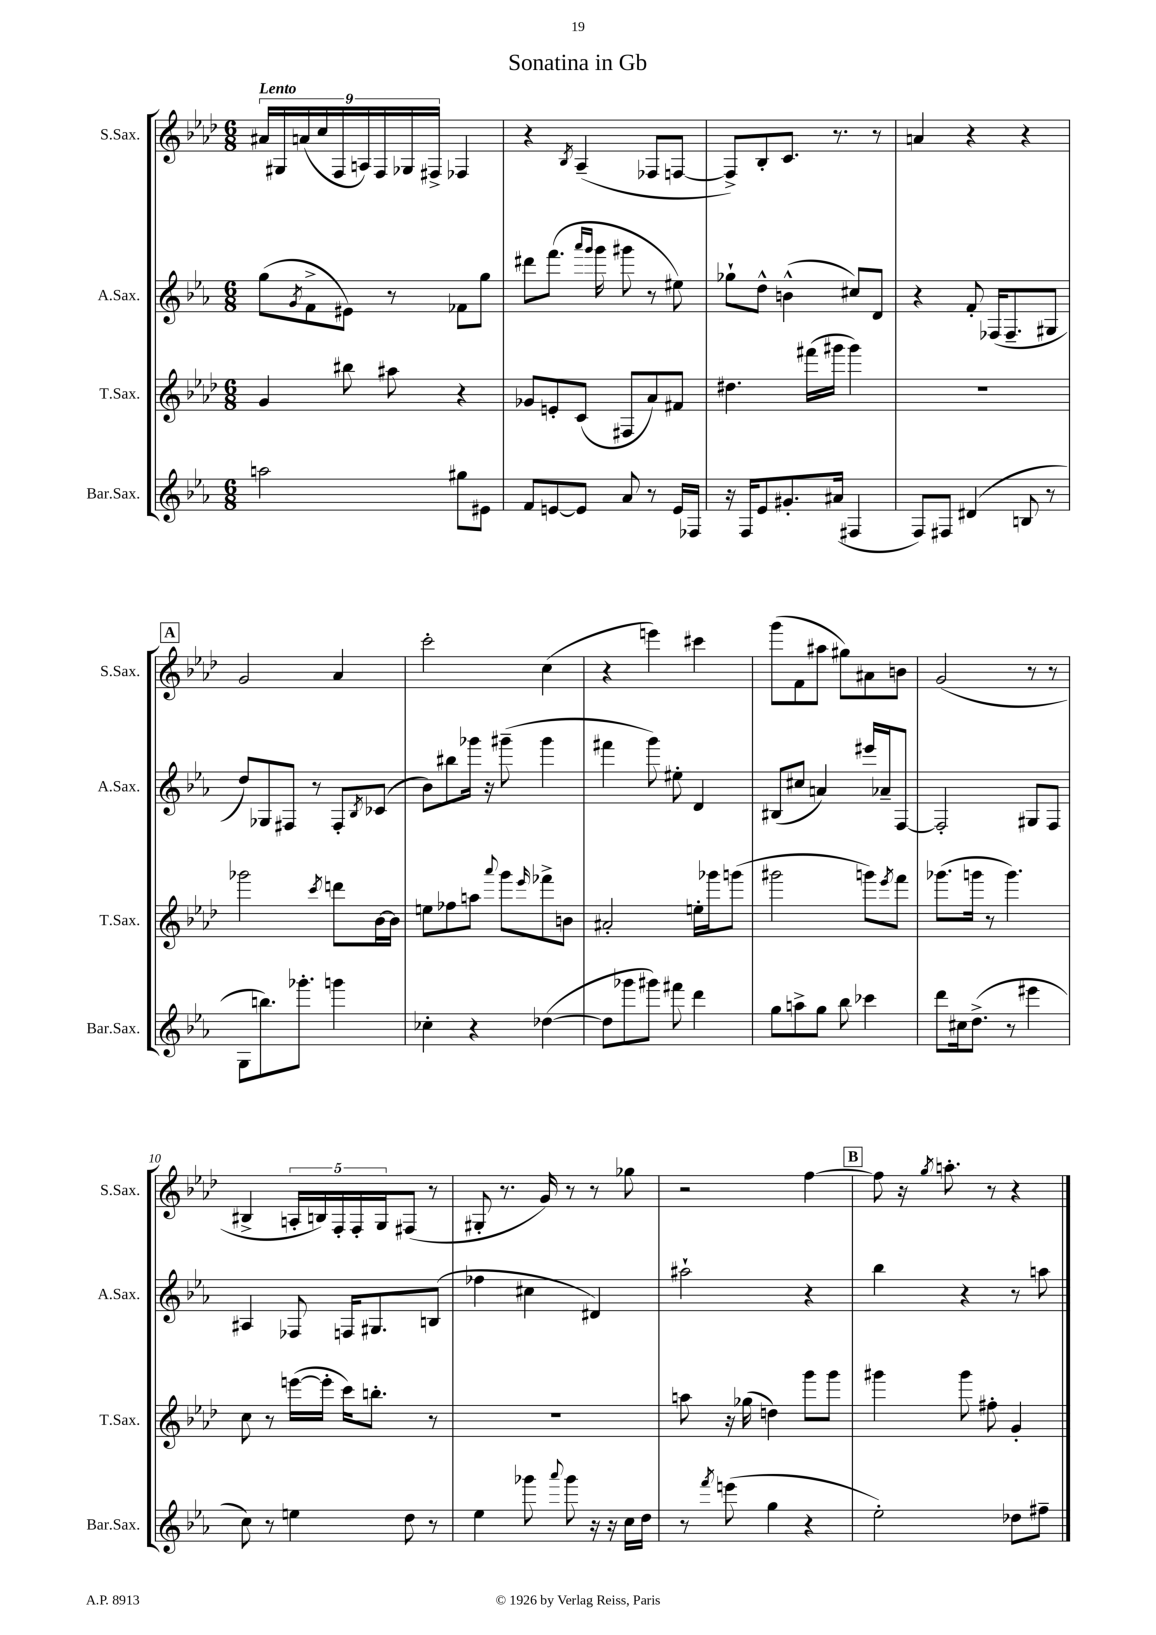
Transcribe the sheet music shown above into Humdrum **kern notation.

**kern	**kern	**kern	**kern
*staff4	*staff3	*staff2	*staff1
*clefG2	*clefG2	*clefG2	*clefG2
*k[b-e-a-]	*k[b-e-a-d-]	*k[b-e-a-]	*k[b-e-a-d-]
*M6/8	*M6/8	*M6/8	*M6/8
2aa\	4g/	(8gg\L	18a#/LL
.	.	.	18G#/
.	.	.	(18a/
.	.	8qg/	.
.	.	8f^\	.
.	.	.	18cc/
.	.	.	18F/
.	8bb#\	8e#\J)	.
.	.	.	18A/)
.	.	.	18F/
.	8aa#\	8r	.
.	.	.	18G-/
.	.	.	18F#^/JJ
8gg#\L	4r	8f-\L	4F-/
8e#\J	.	8gg\J	.
=	=	=	=
8f/L	8g-/L	8ddd#\L	4r
[8e/	8e'/	(8.fff\J	.
.	.	.	8qB-/
8e/]J	(8c/J	.	(4A-~/
.	.	16qqaaa-/LL	.
.	.	16qqggg/JJ	.
.	.	16ggg\	.
8a-/	8F#/L	8ggg#\	.
8r	8a-/)	8r	8F-/L
16e/LL	8f#/J	8ee#\)	[8F/J
16F-/JJ	.	.	.
=	=	=	=
16r	4.dd#\	8gg-`\L	8F^/]L)
16F/LK	.	.	.
8e-/	.	8dd^^\J	8B-'/
8.g#'/	.	(4b^^\	8.c/J
.	(16fff#\LL	.	.
(16a#/Jk	16ggg#\JJ	.	8.r
4F#/	4ggg#\)	8cc#/L)	.
.	.	8d/J	8r
=	=	=	=
8F/L)	2.r	4r	4a/
8F#/J	.	.	.
(4d#/	.	8f'/	4r
.	.	(16F-/LK	.
.	.	8.F-~/	.
8B/	.	.	4r
8r	.	8G#/J	.
=	=	=	=
8G\L	2ggg-\	8dd/L)	2g/
8.bb\)	.	8G-/	.
.	.	8F#/J	.
8.ggg-'\J	.	.	.
.	.	8r	.
.	8qccc/	.	.
4ggg\	8ddd\L	8F#'/L	4a-/
.	.	8qB-/	.
.	[16b-\L	(8c-/J	.
.	16b-\]JJ	.	.
=	=	=	=
4cc-'\	8ee\L	8b-\L)	2ccc'\
.	8ff-\	8bb#\	.
4r	8aa\J	16ggg-\Jk	.
.	.	16r	.
.	8qqaaa-/	.	.
.	8ggg\L	(8ggg#~\	.
.	16qqeee-/	.	.
([4dd-\	8fff-^\	4ggg#\	(4cc\
.	8b\J	.	.
=	=	=	=
8dd-\]L	2a#'/	4fff#\	4r
8ggg-\	.	.	.
8ggg#\J)	.	8ggg\)	4eee\)
8fff#\	.	8ee#'\	.
4ddd\	16ee'\LL	4d/	4ccc#\
.	16ggg-\J	.	.
.	(8ggg\J	.	.
=	=	=	=
8gg\L	2ggg#\	(8B#/L	(8ggg\L
8aa^\	.	8cc#/J	8f\
8gg\J	.	4a/)	8aa#\J
8bb-\	.	.	8gg#\L)
4ccc-\	8ggg\L)	16eee#/LL	8a#\
.	.	16a-~/J	.
.	8qeee-/	.	.
.	8fff\J	[8F/J	8b\J
=	=	=	=
8ddd\L	(8.ggg-\L	2F'/]	(2g/
16cc#\k	.	.	.
(8.dd^\J	16ggg\Jk	.	.
.	8r	.	.
8r	4.ggg\)	.	.
4eee#\	.	8G#/L	8r
.	.	8F/J	8r
=	=	=	=
8cc\)	8cc\	4A#/	4B#^/
8r	8r	.	.
4ee\	([16eee\LL	8F-/	20A'/LL
.	.	.	20B/)
.	16eee'\]JJ	.	.
.	.	.	20F'/
.	16ccc\LK)	16F/LK	.
.	.	.	20F'/
.	8.bb'\J	8.G#/	.
.	.	.	20G/J
8dd\	.	.	(8F#/J
8r	8r	(8B/J	8r
=	=	=	=
4ee-\	2.r	4ff-\	8G#'/
.	.	.	8.r
8ggg-\	.	4cc#\	.
.	.	.	16g/)
8qqaaa-/	.	.	.
8ggg-\	.	.	8r
16r	.	4d#/)	8r
16r	.	.	.
16cc\LL	.	.	8gg-\
16dd\JJ	.	.	.
=	=	=	=
8r	8aa\	2aa#`\	2r
8qfff/	.	.	.
(8eee\	16r	.	.
.	(16gg-\	.	.
4gg\	4dd\)	.	.
4r	8ggg\L	4r	[4ff\
.	8ggg\J	.	.
=	=	=	=
2ee-'\)	4ggg#\	4bb-\	8ff\]
.	.	.	16r
.	.	.	8qgg/
.	.	.	8.aa'\
.	8ggg#\	4r	.
.	8ff#'\	.	8r
8dd-\L	4g'/	8r	4r
8ff#~\J	.	8aa\	.
==	==	==	==
*-	*-	*-	*-
